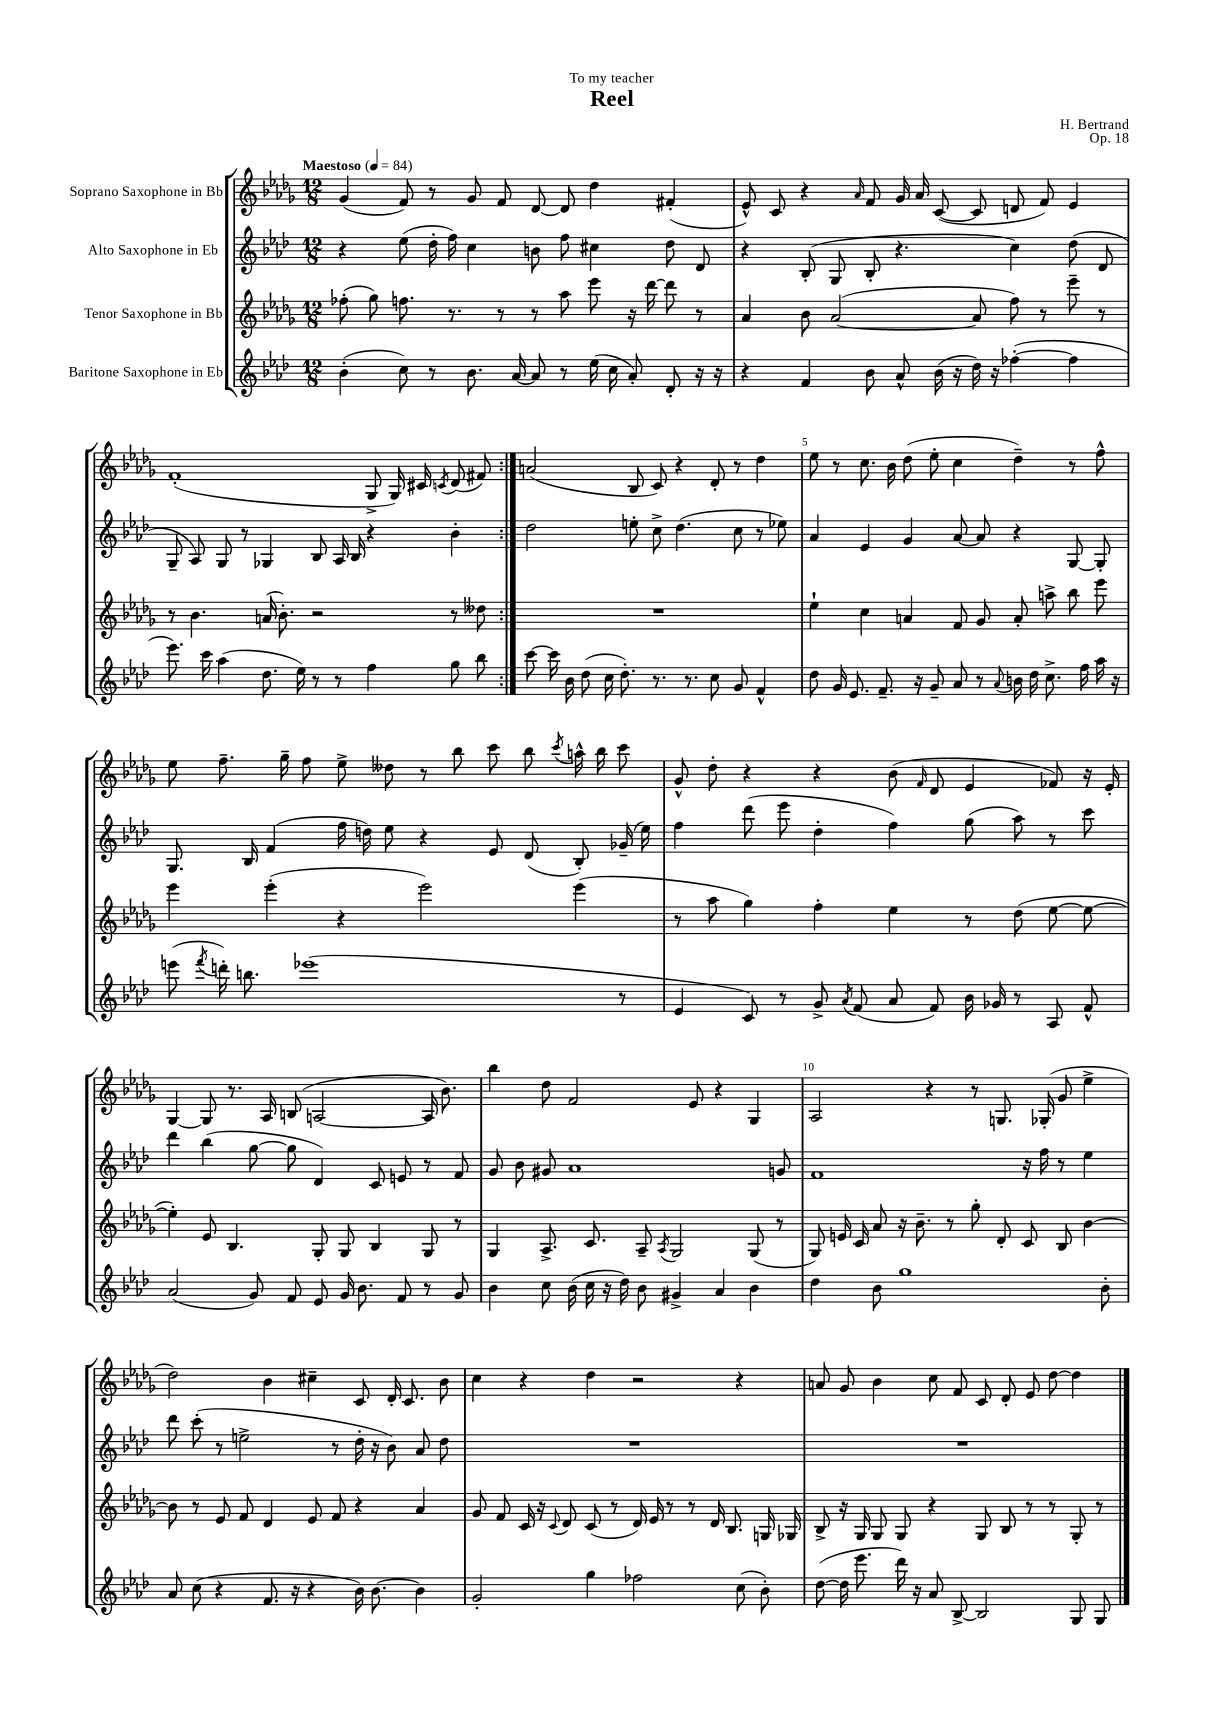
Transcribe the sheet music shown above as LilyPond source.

\header { title = "Reel" composer = "H. Bertrand" dedication = "To my teacher" opus = "Op. 18" }
<<
\new StaffGroup <<
\new Staff = "s0" \with { instrumentName = "Soprano Saxophone in Bb" } {
    \clef treble \key des \major \numericTimeSignature \time 12/8 \tempo "Maestoso" 4 = 84
    \autoBeamOff \repeat volta 2 { ges'4( f'8) r8 ges'8 f'8 des'8~ des'8 des''4 fis'4-.( |
    ees'8-^) c'8 r4 \grace { aes'16 } f'8 ges'16 aes'16 c'8~( c'8 d'8 f'8) ees'4 |
    f'1-.( ges8-> ges16) cis'16 \acciaccatura { c'8 } des'8( fis'8) | }
    a'2( bes8 c'8) r4 des'8-. r8 des''4 |
    ees''8 r8 c''8. bes'16 des''8( ees''8-. c''4 des''4--) r8 f''8-^ |
    ees''8 f''8.-- ges''16-- f''8 ees''8-> deses''8 r8 bes''8 c'''8 bes''8 \acciaccatura { c'''8 } a''16-^ bes''16 c'''8 |
    ges'8-^ des''8-. r4 r4 bes'8( \grace { f'16 } des'8 ees'4 fes'8) r16 ees'16-. |
    ges4~ ges8 r8. aes16 b8( a2~ a16 bes'8.) |
    bes''4 des''8 f'2 ees'8 r4 ges4 |
    aes2 r4 r8 g8. ges16-.( ges'8 ees''4-> |
    des''2) bes'4 cis''4-- c'8 des'16-. c'8. bes'8 |
    c''4 r4 des''4 r2 r4 |
    a'8 ges'8 bes'4 c''8 f'8 c'8 des'8-. ees'8 des''8~ des''4 \bar "|." |
}
\new Staff = "s1" \with { instrumentName = "Alto Saxophone in Eb" } {
    \clef treble \key aes \major \numericTimeSignature \time 12/8
    \autoBeamOff \repeat volta 2 { r4 ees''8( des''16-. f''16) c''4 b'8 f''8 cis''4 des''8 des'8 |
    r4 bes8-.( g8 bes8-. r4. c''4) des''8( des'8 |
    g8-- aes8) g8 r8 ges4 bes8 aes16 bes16 r4 bes'4-. | }
    des''2 e''8-. c''8-> des''4.( c''8 r8 ees''8) |
    aes'4 ees'4 g'4 aes'8~ aes'8 r4 g8~ g8-. |
    g8. bes16 f'4( f''16 d''16) ees''8 r4 ees'8 des'8( bes8-.) ges'16--( ees''16) |
    f''4 des'''8( ees'''8 des''4-. f''4) g''8( aes''8) r8 c'''8 |
    des'''4 bes''4( g''8~ g''8 des'4) c'8 e'8 r8 f'8 |
    g'8 bes'8 gis'8 aes'1 g'8 |
    f'1 r16 f''16 r8 ees''4 |
    des'''8 c'''8-.( r8 e''2-> r8 des''16-. r16 bes'8) aes'8 des''8 |
    R1. |
    R1. \bar "|." |
}
\new Staff = "s2" \with { instrumentName = "Tenor Saxophone in Bb" } {
    \clef treble \key des \major \numericTimeSignature \time 12/8
    \autoBeamOff \repeat volta 2 { fes''8-.( ges''8) f''8. r8. r8 r8 aes''8 ees'''8 r16 des'''16~ des'''8 r8 |
    aes'4 bes'8 aes'2~( aes'8 f''8) r8 ees'''8-- r8 |
    r8 bes'4. a'16( bes'8.-.) r2 r8 deses''8 | }
    R1. |
    ees''4-! c''4 a'4 f'8 ges'8 a'8-. a''8-> bes''8 ees'''8 |
    ees'''4 ees'''4-.( r4 ees'''2) ees'''4( |
    r8 aes''8 ges''4) f''4-. ees''4 r8 des''8( ees''8~ ees''8~ |
    ees''4-.) ees'8 bes4. ges8-. ges8 bes4 ges8 r8 |
    ges4 aes8.-> c'8. aes8-- \acciaccatura { aes8 } ges2 ges8( r8 |
    ges8) e'16 c'16 aes'8 r16 bes'8.-- r8 ges''8-. des'8-. c'8 bes8 bes'4~ |
    bes'8 r8 ees'8 f'8 des'4 ees'8 f'8 r4 aes'4 |
    ges'8 f'8 c'16 r16 \appoggiatura { c'8 } des'8 c'8( r8 des'16) ees'16 r8 r8 des'16 bes8. g16 ges16 |
    bes8-> r16 ges16 ges8 ges8 r4 ges8 bes8 r8 r8 ges8-. r8 \bar "|." |
}
\new Staff = "s3" \with { instrumentName = "Baritone Saxophone in Eb" } {
    \clef treble \key aes \major \numericTimeSignature \time 12/8
    \autoBeamOff \repeat volta 2 { bes'4-.( c''8) r8 bes'8. aes'16~ aes'8 r8 ees''16( c''16 aes'8-.) des'8-. r16 r16 |
    r4 f'4 bes'8 aes'8-^ bes'16( r16 des''16) r16 fes''4~-.( fes''4 |
    ees'''8.) c'''16 aes''4( des''8. ees''16) r8 r8 f''4 g''8 bes''8 | }
    c'''8~ c'''16 bes'16 des''8( c''16 des''8.-.) r8. r8. c''8 g'8 f'4-^ |
    des''8 g'16 ees'8. f'8.-- r16 g'8-- aes'8 r8 \appoggiatura { aes'8 } b'16 des''16 c''8.-> f''16 aes''16 r16 |
    e'''8( \acciaccatura { f'''8 } d'''16-.) b''8. ees'''1( r8 |
    ees'4 c'8) r8 g'8-> \acciaccatura { aes'8 } f'8( aes'8 f'8) bes'16 ges'16 r8 aes8 f'8-^ |
    aes'2( g'8) f'8 ees'8 g'16 bes'8. f'8 r8 g'8 |
    bes'4 c''8 bes'16( c''16 r16 des''16) bes'8 gis'4-> aes'4 bes'4 |
    des''4 bes'8 g''1 bes'8-. |
    aes'8 c''8( r4 f'8. r16 r4 bes'16) bes'8.~ bes'4 |
    g'2-. g''4 fes''2 c''8( bes'8-.) |
    des''8~( des''16 ees'''8. des'''16) r16 aes'8 bes8~-> bes2 g8 g8 \bar "|." |
}
>>
>>
\layout { \context { \Score \override BarNumber.break-visibility = ##(#f #t #t) barNumberVisibility = #(every-nth-bar-number-visible 5) } }
